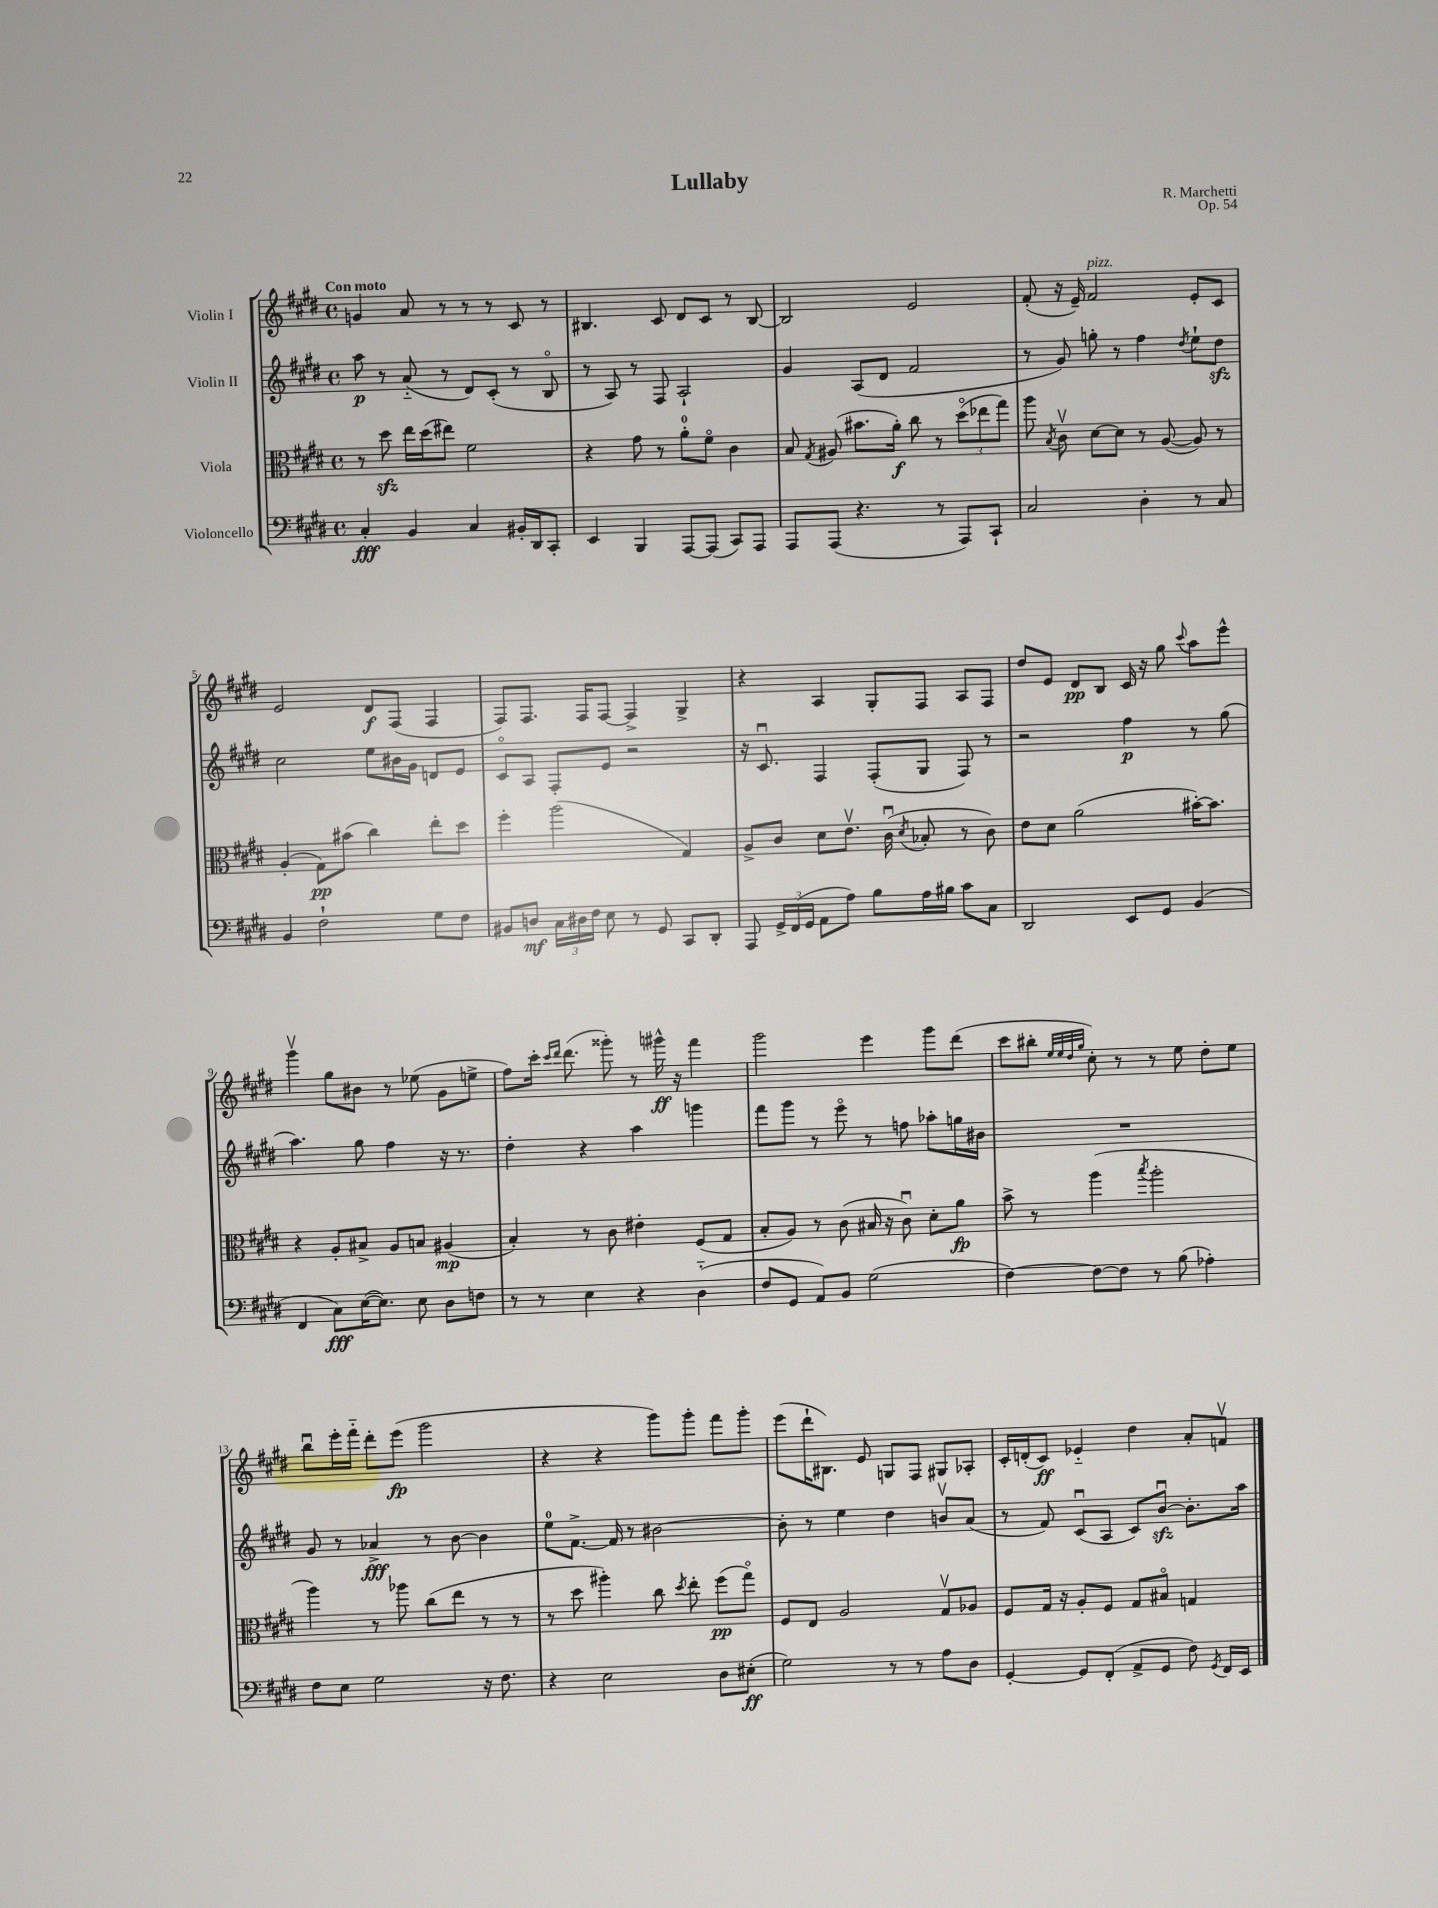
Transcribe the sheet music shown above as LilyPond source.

\header { title = "Lullaby" composer = "R. Marchetti" opus = "Op. 54" }
<<
\new StaffGroup <<
\new Staff = "s0" \with { instrumentName = "Violin I" } {
    \clef treble \key e \major \defaultTimeSignature \time 4/4 \tempo "Con moto"
    \autoBeamOff g'4 a'8 r8 r8 r8 cis'8 r8 |
    bis4. cis'8 dis'8[ cis'8] r8 bis8~ |
    bis2 e'2 |
    fis'8-.( r16 e'16--) fis'2^\markup { \italic "pizz." } e'8[-. cis'8] |
    e'2 dis'8[\f fis8]( fis4 |
    fis8[) fis8.] fis16[ fis8]~ fis4-> gis4-> |
    r4 a4 gis8[-. fis8] a8[ fis8] |
    dis''8[ e'8] dis'8[\pp b8] cis'16 r16 gis''8 \appoggiatura { cis'''8 } a''8[ e'''8]-^ |
    gis'''4\upbow gis''8[ bis'8] r8 ees''8( gis'8[ e''8]-> |
    fis''8[) cis'''16]-. \grace { cis'''16[ dis'''16] } dis'''8.( gisis'''8-.) r8 gis'''16-^\ff r16 fis'''4 |
    gis'''2 e'''4 gis'''8[ dis'''8]( |
    cis'''8[ bis''8]-. \grace { e''32[ e''32 dis''32 gis''32] } cis''8-.) r8 r8 e''8 dis''8[-. e''8] |
    b''8[\downbow e'''16-. fis'''16]-_ dis'''8[-. e'''8]\fp( gis'''2 |
    r4 r4 gis'''8[) gis'''8]-. fis'''8[ gis'''8]-. |
    e'''8[( dis'''16-! bis8.]) e'8 g8[ fis8] gis8[ aes8]-. |
    cis'16[-. d'16-.( cis'8]\ff) ees'4-_ dis''4 a'8[-. f'8]\upbow \bar "|." |
}
\new Staff = "s1" \with { instrumentName = "Violin II" } {
    \clef treble \key e \major \defaultTimeSignature \time 4/4
    \autoBeamOff a''8\p r8 a'8-_( r8 dis'8[) cis'8]-.( r8 b8\flageolet |
    r8 a8) r8 fis8 a2-! |
    gis'4 a8[( dis'8] fis'2 |
    r8 gis'8) g''8-. r8 fis''4 \acciaccatura { dis''8 } e''8[-! dis''8]\sfz |
    cis''2 e''8[ bis'16 gis'16] d'8[ e'8] |
    cis'8[\flageolet a8] fis8[-. e'8] r2 |
    r16 cis'8.\downbow fis4 fis8[-.( gis8] fis8) r8 |
    r2 fis''4\p r8 gis''8( |
    a''4.) gis''8 fis''4 r16 r8. |
    dis''4-. r4 a''4 g'''4 |
    fis'''8[ gis'''8] r8 e'''8\flageolet r8 f''8 aes''8[-. g''16 bis'16] |
    R1 |
    gis'8 r8 aes'4->\fff r8 b'8~ b'4 |
    e''8[-0 fis'8.]~-> fis'16 r8 bis'2~ |
    bis'8-. r8 e''4 dis''4 b'8[\upbow a'8]( |
    r8 fis'8) cis'8[\downbow( a8] cis'8[) b'8]~\downbow\sfz b'8.[-. a''16] \bar "|." |
}
\new Staff = "s2" \with { instrumentName = "Viola" } {
    \clef alto \key e \major \defaultTimeSignature \time 4/4
    \autoBeamOff r8 dis''8\sfz e''16[ dis''16( eis''8]) fis'2 |
    r4 gis'8 r8 a'8[-0-. fis'8]\flageolet cis'4 |
    b8 \acciaccatura { gis8 } ais8( bis'8.[ a'16]-.\f) cis''8 r8 \tuplet 3/2 { dis''8[\flageolet( ees''8 gis''8]) } |
    a''8 \acciaccatura { b8 } cis'8\upbow dis'8[~ dis'8] r8 a8~( a8) r8 |
    a4-.( gis8[\pp) bis'8]( cis''4) e''8[-. dis''8] |
    fis''4-. a''2( gis4) |
    a8[-> cis'8] dis'8[ e'8.]\upbow cis'16\downbow( \acciaccatura { dis'8 } bes8-. r8 cis'8) |
    e'8[ dis'8] a'2( bis'16[~-.) bis'8.] |
    r4 a8[-. bis8]-> a8[ b8] ais4\mp( |
    b4-.) r8 cis'8 eis'4-. fis8[( gis8] |
    b8[-. a8]) r8 cis'8( bis16 r16 cis'8\downbow) dis'8[-. a'8]\fp |
    b'8-> r8 a''4( \acciaccatura { b''8 } a''2-. |
    a''4) r8 aes''8 cis''8[( e''8] r8 r8 |
    r8 dis''8 ais''4-.) cis''8 \acciaccatura { dis''8 } e''8-. fis''8[\pp( gis''8]\flageolet) |
    fis8[ e8] a2 gis8[\upbow aes8] |
    fis8[ gis16] r16 a8[-. fis8] gis8[ bis8]\flageolet g4 \bar "|." |
}
\new Staff = "s3" \with { instrumentName = "Violoncello" } {
    \clef bass \key e \major \defaultTimeSignature \time 4/4
    \autoBeamOff cis4-.\fff b,4 cis4 bis,16[-. dis,16 cis,8]-. |
    e,4 b,,4 a,,8[~ a,,8]( cis,8[) a,,8] |
    a,,8[ a,,8]( r4. r8 a,,8[) cis,8]-! |
    cis2 dis4-. r8 cis8 |
    b,4 fis2-! gis8[ fis8] |
    bis,8[ d8]\mf \tuplet 3/2 { cis16[ dis16 fis16] } e8 r8 gis,8 cis,8[ dis,8]-. |
    a,,8 \tuplet 3/2 { gis,16[-> fis,16( gis,16] } a,8[ a8]) b8[ a16 bis16] cis'8[ cis8] |
    dis,2 e,8[ gis,8] b,4( |
    fis,4 cis8[\fff) e16~( e8.]) e8 dis8[ f8] |
    r8 r8 e4 r4 dis4-_( |
    fis8[ gis,8] a,8[) b,8] gis2( |
    fis4~) fis8[~ fis8] r8 b8( aes4-.) |
    fis8[ e8] gis2 r16 fis8. |
    r4 e2 dis8[ eis8]-.\ff( |
    gis2) r8 r8 a8[ dis8] |
    gis,4~-. gis,8[ fis,8]-.( a,8[-> gis,8] fis8) \acciaccatura { gis,8 } fis,16[ e,16] \bar "|." |
}
>>
>>
